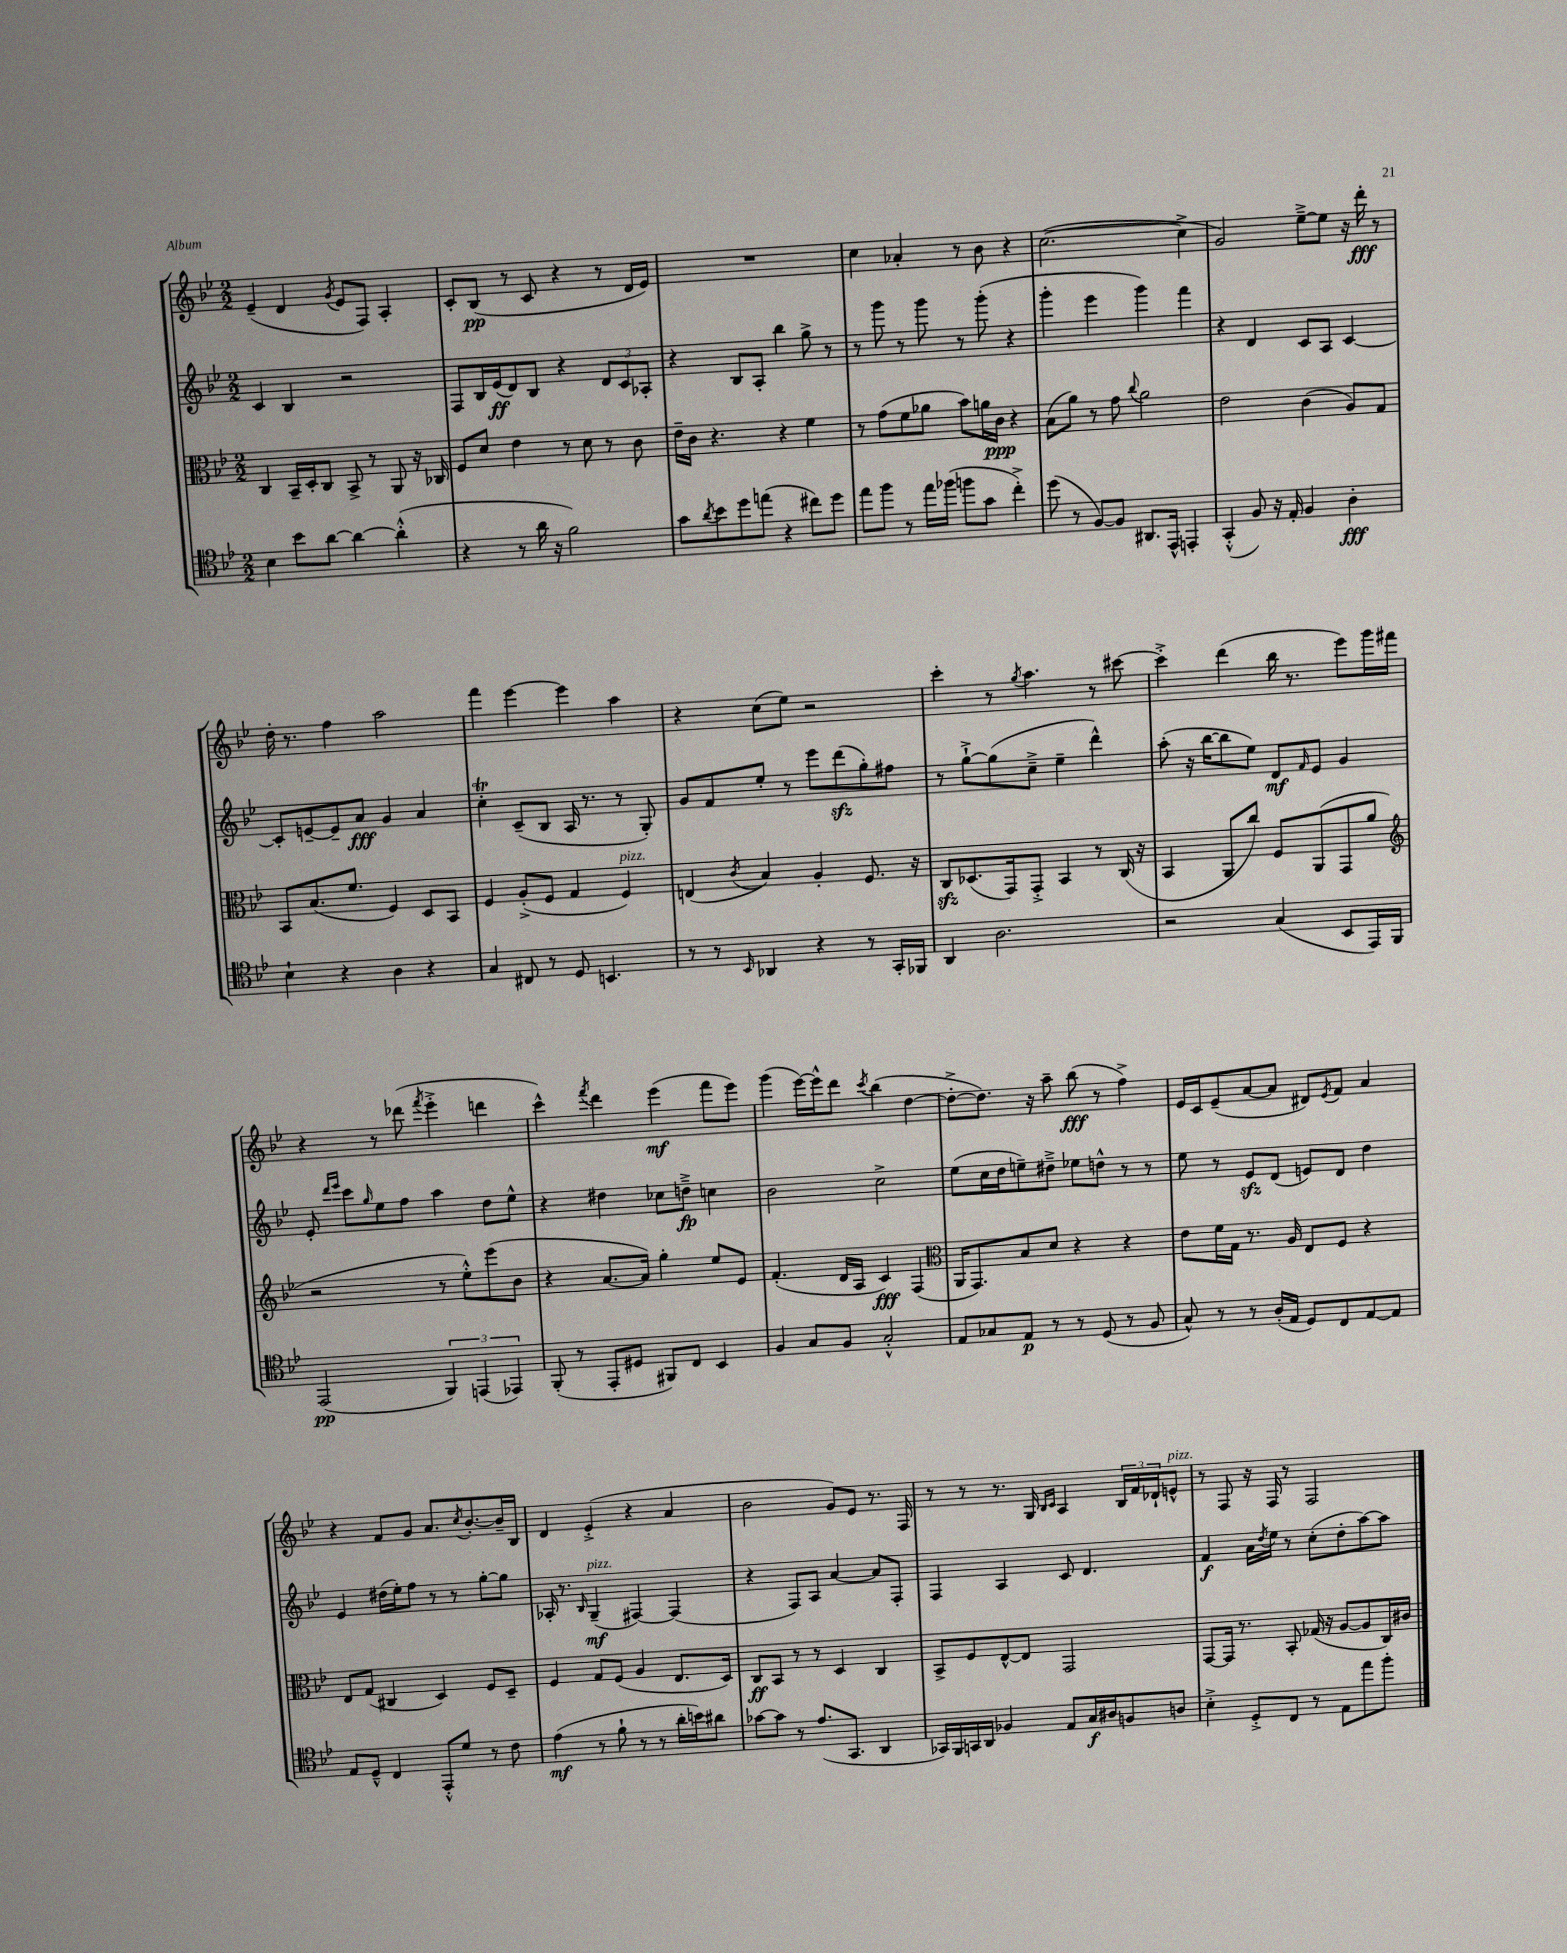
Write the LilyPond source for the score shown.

<<
\new StaffGroup <<
\new Staff = "s0" {
    \clef treble \key bes \major \numericTimeSignature \time 2/2
    ees'4--( d'4 \acciaccatura { g'8 } ees'8 f8) a4-. |
    c'8-. bes8\pp( r8 c'8 r4 r8 d'16 ees'16) |
    R1 |
    c''4 aes'4-. r8 bes'8 r4 |
    c''2.~( c''4-> |
    g'2) ees''8~---> ees''8 r16 d'''16-.\fff r8 |
    d''16-. r8. f''4 a''2 |
    f'''4 ees'''4~ ees'''4 a''4 |
    r4 c''8( ees''8) r2 |
    c'''4-. r8 \acciaccatura { g''8 } a''4. r8 cis'''8~ |
    cis'''4-.-> d'''4( bes''16 r8. ees'''8) g'''16 fis'''16 |
    r4 r8 des'''8( \acciaccatura { f'''8 } ees'''4-.-> d'''4 |
    c'''4-^) \acciaccatura { f'''8 } d'''4 ees'''4\mf( f'''8 ees'''8) |
    g'''4( ees'''16~) ees'''16-^ d'''8 \acciaccatura { c'''8 } bes''4( d''4~ |
    d''8~-.-> d''8.) r16 a''8-- bes''8\fff( r8 f''4->) |
    ees'16 c'16 ees'8--( a'8~ a'8 dis'8) \acciaccatura { ees'8 } f'8 a'4 |
    r4 f'8 g'8 a'8. \acciaccatura { c''8 } bes'8.~-. bes'16-- bes16 |
    d'4 ees'4-.->( r4 a'4 |
    bes'2 g'8) ees'8 r8. f16 |
    r8 r8 r8. g16 \grace { bes16 c'16 } a4 \tuplet 3/2 { bes16 f'16 des'16-! } e'8-^^\markup { \italic "pizz." } |
    r8 f8 r16 f16 r8 f2 \bar "|." |
}
\new Staff = "s1" {
    \clef treble \key bes \major \numericTimeSignature \time 2/2
    c'4 bes4 r2 |
    f8 bes16 ees'16\ff( d'8) bes8 r4 \tuplet 3/2 { d'8 c'8 aes8-. } |
    r4 bes8 a8-. bes''4 g''8-> r8 |
    r8 g'''8 r8 g'''8 r8 g'''8-.( r4 |
    g'''4-. ees'''4 g'''4) f'''4 |
    r4 d'4 c'8 a8 c'4~ |
    c'8-. e'8~-- e'8-- a'8\fff g'4 a'4 |
    c''4-.\trill c'8--( bes8 a16 r8. r8 g8-.) |
    g'8 f'8 ees''8-. r8 ees'''8 d'''8\sfz( g''8-.) fis''8 |
    r8 g''8~-!-> g''8( c''8---> ees''4-- d'''4-^) |
    a''8-.( r16 bes''16~ bes''8 ees''8) d'8\mf \grace { f'16 } ees'8 g'4 |
    ees'8-. \grace { d'''16 ees'''16 } c'''8 \grace { g''16 } ees''8 f''8 a''4 d''8 ees''8-^ |
    r4 dis''4 ces''8 d''8--->\fp c''4 |
    bes'2 c''2-> |
    ees''8( c''16 d''16 e''8--) dis''8---> ees''8 d''8-^ r8 r8 |
    ees''8 r8 ees'8\sfz d'8( e'8) d'8 d''4 |
    ees'4 dis''16( ees''16-.) f''8 r8 r8 g''8~-. g''8 |
    aes16-. r8. \grace { bes16 } g4--\mf^\markup { \italic "pizz." }( fis4~) fis4( |
    r4 f8) a8 a'4~ a'8 f8-. |
    f4 a4 c'8 d'4. |
    f'4\f a'16 \acciaccatura { d''8 } ees''16 r8 c''8-.( d''8-. a''8~) a''8 \bar "|." |
}
\new Staff = "s2" {
    \clef alto \key bes \major \numericTimeSignature \time 2/2
    c4 bes,16-- d16-. c8 bes,8-> r8 a,8 r16 ces16 |
    f8 d'8 ees'4 r8 d'8 r8 c'8 |
    ees'16-- c'16 r4. r4 f'4 |
    r8 g'8( f'8 aes'8 bes'8) a'16 c'16\ppp r4 |
    bes8( a'8) r8 g'8 \appoggiatura { c''8 } a'2 |
    ees'2 c'4( a8) g8 |
    bes,8 bes8.( f'8. f4) d8 bes,8 |
    f4 a8-.->( f8 g4 f4^\markup { \italic "pizz." }) |
    e4( \acciaccatura { c'8 } bes4) a4-. f8. r16 |
    c8\sfz des8.( g,16) g,8-.-> bes,4 r8 c16( r16 |
    bes,4 a,8 c''8) f8 a,8( g,8 a'8 |
    \clef treble r2 r8 ees''8-.-^) ees'''8( bes'8 |
    r4 a'8.~ a'16) g''4-. ees''8 ees'8 |
    f'4.-.( d'16 a16 c'4\fff) f4( |
    \clef alto a,16 g,8.) bes8 d'8 r4 r4 |
    ees'8 f'16 g16 r8. a16 ees8 f8 r4 |
    ees8 g8( cis4 d4) f8 d8-- |
    f4 g8 f8( a4 ees8. d16) |
    c8\ff bes,8 r8 r8 d4 c4 |
    bes,8-> f8 ees8~-^ ees8 g,2 |
    g,8~ g,16 r8. bes,8-. ges16( r16 a8~ a8 c16) cis'16 \bar "|." |
}
\new Staff = "s3" {
    \clef tenor \key bes \major \numericTimeSignature \time 2/2
    bes4 bes'8 a'8~ a'4~ a'4-.-^( |
    r4 r8 a'16 r16 f'2) |
    g'8 \acciaccatura { a'8 } bes'8 d''8 e''8( r4 cis''8) d''8 |
    ees''8 f''8 r8 ees''16 fes''16( f''8 g'8 c''4-.->) |
    d''8( r8 f8~) f8 ais,8. ees,16-^ e,4-. |
    g,4-.-^( f8) r16 ees16-. f4 a4-.\fff |
    bes4-! r4 a4 r4 |
    g4 cis8 r8 d8 b,4. |
    r8 r8 \grace { bes,16 } aes,4 r4 r8 g,16-. fes,16 |
    a,4 a2. |
    r2 g4( bes,8 ees,16) f,16 |
    ees,2\pp( \tuplet 3/2 { f,4) e,4( ees,4) } |
    f,8-.( r8 ees,8-. dis8 fis,8) c8 bes,4 |
    f4 g8 f8 g2-.-^ |
    ees8 ges8 ees8\p r8 r8 d8( r8 f8 |
    g8-^) r8 r8 a16-.( ees16 d8) c8 ees8~ ees8 |
    ees8 d8---^ c4 ees,8-.-^ d'8 r8 c'8 |
    ees'4\mf( r8 f'8-! r8 r8 a'16-. b'16) ais'8 |
    ges'8~ ges'8 r8 ees'8.( g,8. a,4 |
    ges,16) f,16 g,16 a,16 fes4 ees8 g16\f ais16 f8 a8 |
    bes4-.-> d8-.-> c8 r8 ees8 ees''8 f''8-. \bar "|." |
}
>>
>>
\layout { \context { \Score \remove "Bar_number_engraver" } }
